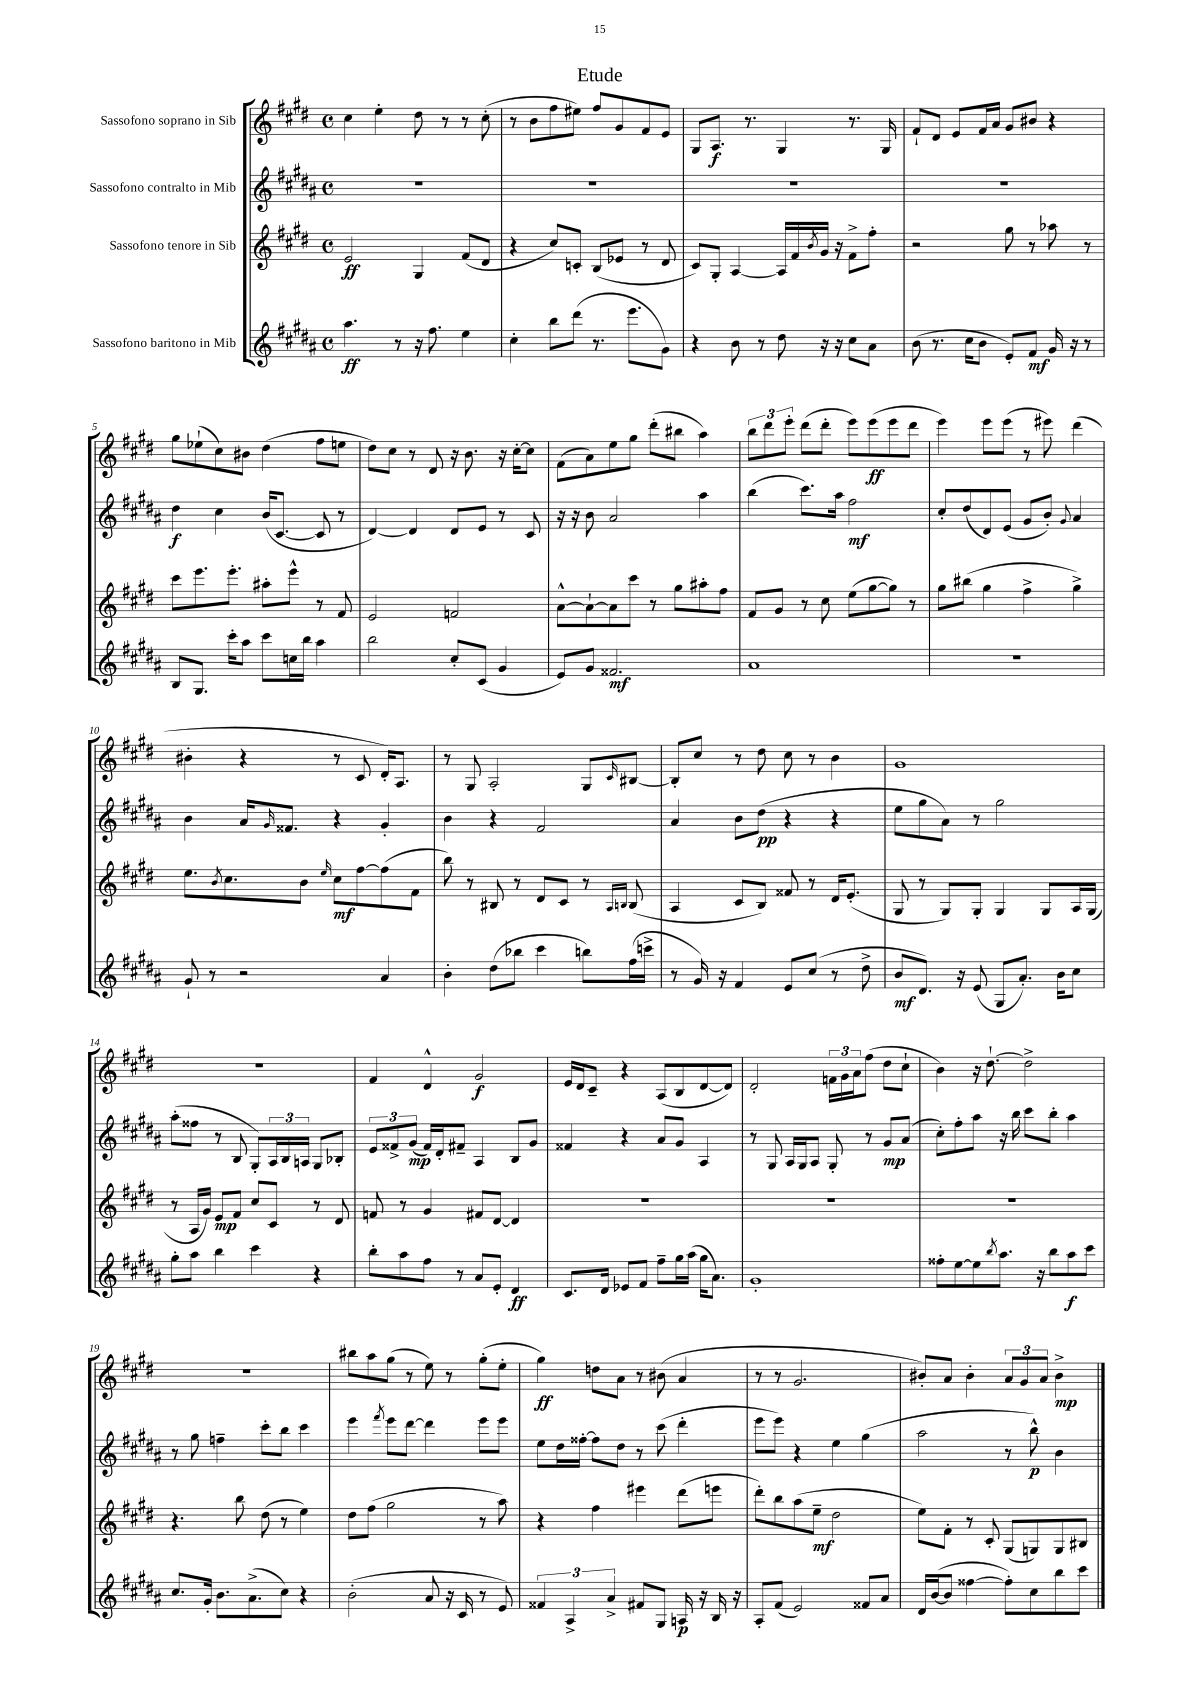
\header { title = "Etude" }
<<
\new StaffGroup <<
\new Staff = "s0" \with { instrumentName = "Sassofono soprano in Sib" } {
    \clef treble \key e \major \defaultTimeSignature \time 4/4
    cis''4 e''4-. dis''8 r8 r8 cis''8-.( |
    r8 b'8 fis''8 eis''8) fis''8 gis'8 fis'8 e'8 |
    gis8 a8.\f r8. gis4 r8. gis16 |
    fis'8-! dis'8 e'8 fis'16 a'16 gis'8 bis'8 r4 |
    gis''8 ees''8-!( cis''8) bis'8 dis''4( fis''8 e''8 |
    dis''8) cis''8 r8 dis'8 r16 b'8. r16 cis''16~-. cis''8 |
    fis'8( a'8) e''8 gis''8 dis'''8-.( bis''8 a''4) |
    \tuplet 3/2 { b''8 dis'''8 e'''8-. } dis'''8( dis'''8-. e'''8) e'''8\ff( e'''8 dis'''8 |
    e'''4) e'''8 e'''8( r8 eis'''8) dis'''4( |
    bis'4-. r4 r8 cis'8 dis'16-.) a8. |
    r8 gis8 a2-. gis8 \grace { cis'16 } bis8~ |
    bis8-. cis''8 r8 dis''8 cis''8 r8 b'4 |
    gis'1 |
    R1 |
    fis'4 dis'4-^ gis'2\f |
    e'16 dis'16 cis'8-- r4 a8( b8 dis'8~ dis'8) |
    dis'2-. \tuplet 3/2 { f'16 gis'16 a'16 } fis''8( dis''8 cis''8-! |
    b'4) r16 dis''8.~-! dis''2-> |
    R1 |
    bis''8 a''8 gis''8( r8 e''8) r8 gis''8-.( e''8-. |
    gis''4\ff) d''8 a'8 r8 bis'8( a'4 |
    r8 r8 gis'2. |
    bis'8-.) a'8 bis'4-. \tuplet 3/2 { a'8 gis'8 a'8 } bis'4->\mp \bar "|." |
}
\new Staff = "s1" \with { instrumentName = "Sassofono contralto in Mib" } {
    \clef treble \key b \major \defaultTimeSignature \time 4/4
    R1 |
    R1 |
    R1 |
    R1 |
    dis''4\f cis''4 b'16( cis'8.~ cis'8 r8 |
    dis'4~) dis'4 dis'8 e'8 r8 cis'8 |
    r16 r16 b'8 ais'2 ais''4 |
    b''4( cis'''8.) ais''16 fis''2\mf |
    cis''8-. dis''8( dis'8) e'8( gis'8 b'8-.) \appoggiatura { gis'8 } ais'4 |
    b'4 ais'16 \grace { gis'16 } fisis'8. r4 gis'4-. |
    b'4 r4 fis'2 |
    ais'4 b'8 dis''8\pp( r4 r4 |
    e''8 gis''8 ais'8) r8 gis''2 |
    ais''8-.( fisis''8 r8 b8 gis8-.) \tuplet 3/2 { ais16 b16 a16 } gis8 bes8-. |
    \tuplet 3/2 { e'8 fisis'8-> gis'8\mp( } fisis'16) dis'16-. fis'8-- ais4 b8 gis'8 |
    fisis'4 r4 ais'8 gis'8 ais4 |
    r8 gis8 ais16 gis16 ais8 gis8-. r8 gis'8\mp ais'8( |
    cis''8-.) fis''8-. ais''8 r16 b''16 cis'''8 b''8-. ais''4 |
    r8 gis''8 f''4-- cis'''8-. b''8 cis'''4 |
    e'''4 \acciaccatura { fis'''8 } e'''8 dis'''8~ dis'''4 e'''8 e'''8 |
    e''8 dis''16 fisis''16~-. fisis''8 dis''8 r8 cis'''8( dis'''4-. |
    e'''8 e'''8) r4 e''4 gis''4( |
    ais''2 r8 b''8-^\p) b'4 \bar "|." |
}
\new Staff = "s2" \with { instrumentName = "Sassofono tenore in Sib" } {
    \clef treble \key e \major \defaultTimeSignature \time 4/4
    e'2\ff gis4 fis'8( dis'8 |
    r4 cis''8) c'8-. b8( ees'8 r8 dis'8 |
    cis'8) gis8-. a4~ a16 fis'16 \acciaccatura { b'8 } gis'16 r16 fis'8-> fis''8-. |
    r2 gis''8 r8 aes''8 r8 |
    cis'''8 e'''8. e'''8.-. ais''8-. e'''8-^ r8 fis'8 |
    e'2 f'2 |
    a'8~-^ a'8~-! a'8 cis'''8 r8 gis''8 ais''8-. fis''8 |
    fis'8 gis'8 r8 cis''8 e''8( gis''8~ gis''8) r8 |
    gis''8 bis''8( gis''4 fis''4-> gis''4->) |
    e''8. \acciaccatura { b'8 } cis''8. b'8 \grace { e''16 } cis''8\mf fis''8~ fis''8( fis'8 |
    b''8) r8 bis8 r8 dis'8 cis'8 r8 \grace { a16 b16 } b8( |
    a4 cis'8 b8) fisis'8 r8 dis'16 e'8.-.( |
    gis8 r8 gis8) gis8-. gis4 gis8 a16 gis16( |
    r8 a16 gis'16) e'8\mp fis'8 cis''8 cis'8 r8 dis'8 |
    f'8 r8 gis'4 fis'8 dis'8~ dis'4 |
    R1 |
    R1 |
    R1 |
    r4. b''8 dis''8( r8 e''4) |
    dis''8 fis''8( gis''2 r8 a''8) |
    r4 fis''4 eis'''4 dis'''8( e'''8 |
    dis'''8-.) b''8 a''8( e''8--\mf dis''2 |
    e''8) fis'8-. r8 cis'8-. gis8( g8) g8 bis8 \bar "|." |
}
\new Staff = "s3" \with { instrumentName = "Sassofono baritono in Mib" } {
    \clef treble \key b \major \defaultTimeSignature \time 4/4
    ais''4.\ff r8 r16 fis''8. e''4 |
    cis''4-. b''8 dis'''8( r8. e'''8. gis'8) |
    r4 b'8 r8 dis''8 r16 r16 cis''8 ais'8 |
    b'8( r8. cis''16 b'8 e'8-.) fis'8\mf gis'16 r16 r8 |
    b8 gis8. cis'''16-. ais''8 cis'''8 c''16 b''16 ais''4 |
    b''2 cis''8-. cis'8( gis'4 |
    e'8) gis'8 fisis'2.\mf |
    ais'1 |
    R1 |
    gis'8-! r8 r2 ais'4 |
    b'4-. dis''8( bes''8 cis'''4 b''8) fis''16( c'''16-> |
    r8 gis'16) r16 fis'4 e'8 cis''8( r8 dis''8-> |
    b'8\mf dis'8.) r16 e'8( gis8 ais'8.-.) b'16 cis''8 |
    gis''8-. ais''8 b''4 cis'''4 r4 |
    b''8-. ais''8 fis''8 r8 ais'8 e'8-. dis'4\ff |
    cis'8. dis'16 ees'8 fis'8 fis''8-- gis''16 ais''16( gis''16 ais'8.) |
    gis'1-. |
    fisis''8-. e''8~ e''8 \acciaccatura { b''8 } ais''8. r16 b''8 ais''8\f cis'''8 |
    cis''8. gis'16-. b'8. ais'8.->( cis''8) r4 |
    b'2-.( ais'8 r16 cis'16 r8 e'8) |
    \tuplet 3/2 { fisis'4 ais4-> ais'4-> } fis'8 gis8 a16\p r16 b16 r16 |
    ais8-. fis'8( e'2) fisis'8 ais'8 |
    dis'16 b'16~( b'8 fisis''4~ fisis''8-.) cis''8 b''8 cis'''8 \bar "|." |
}
>>
>>
